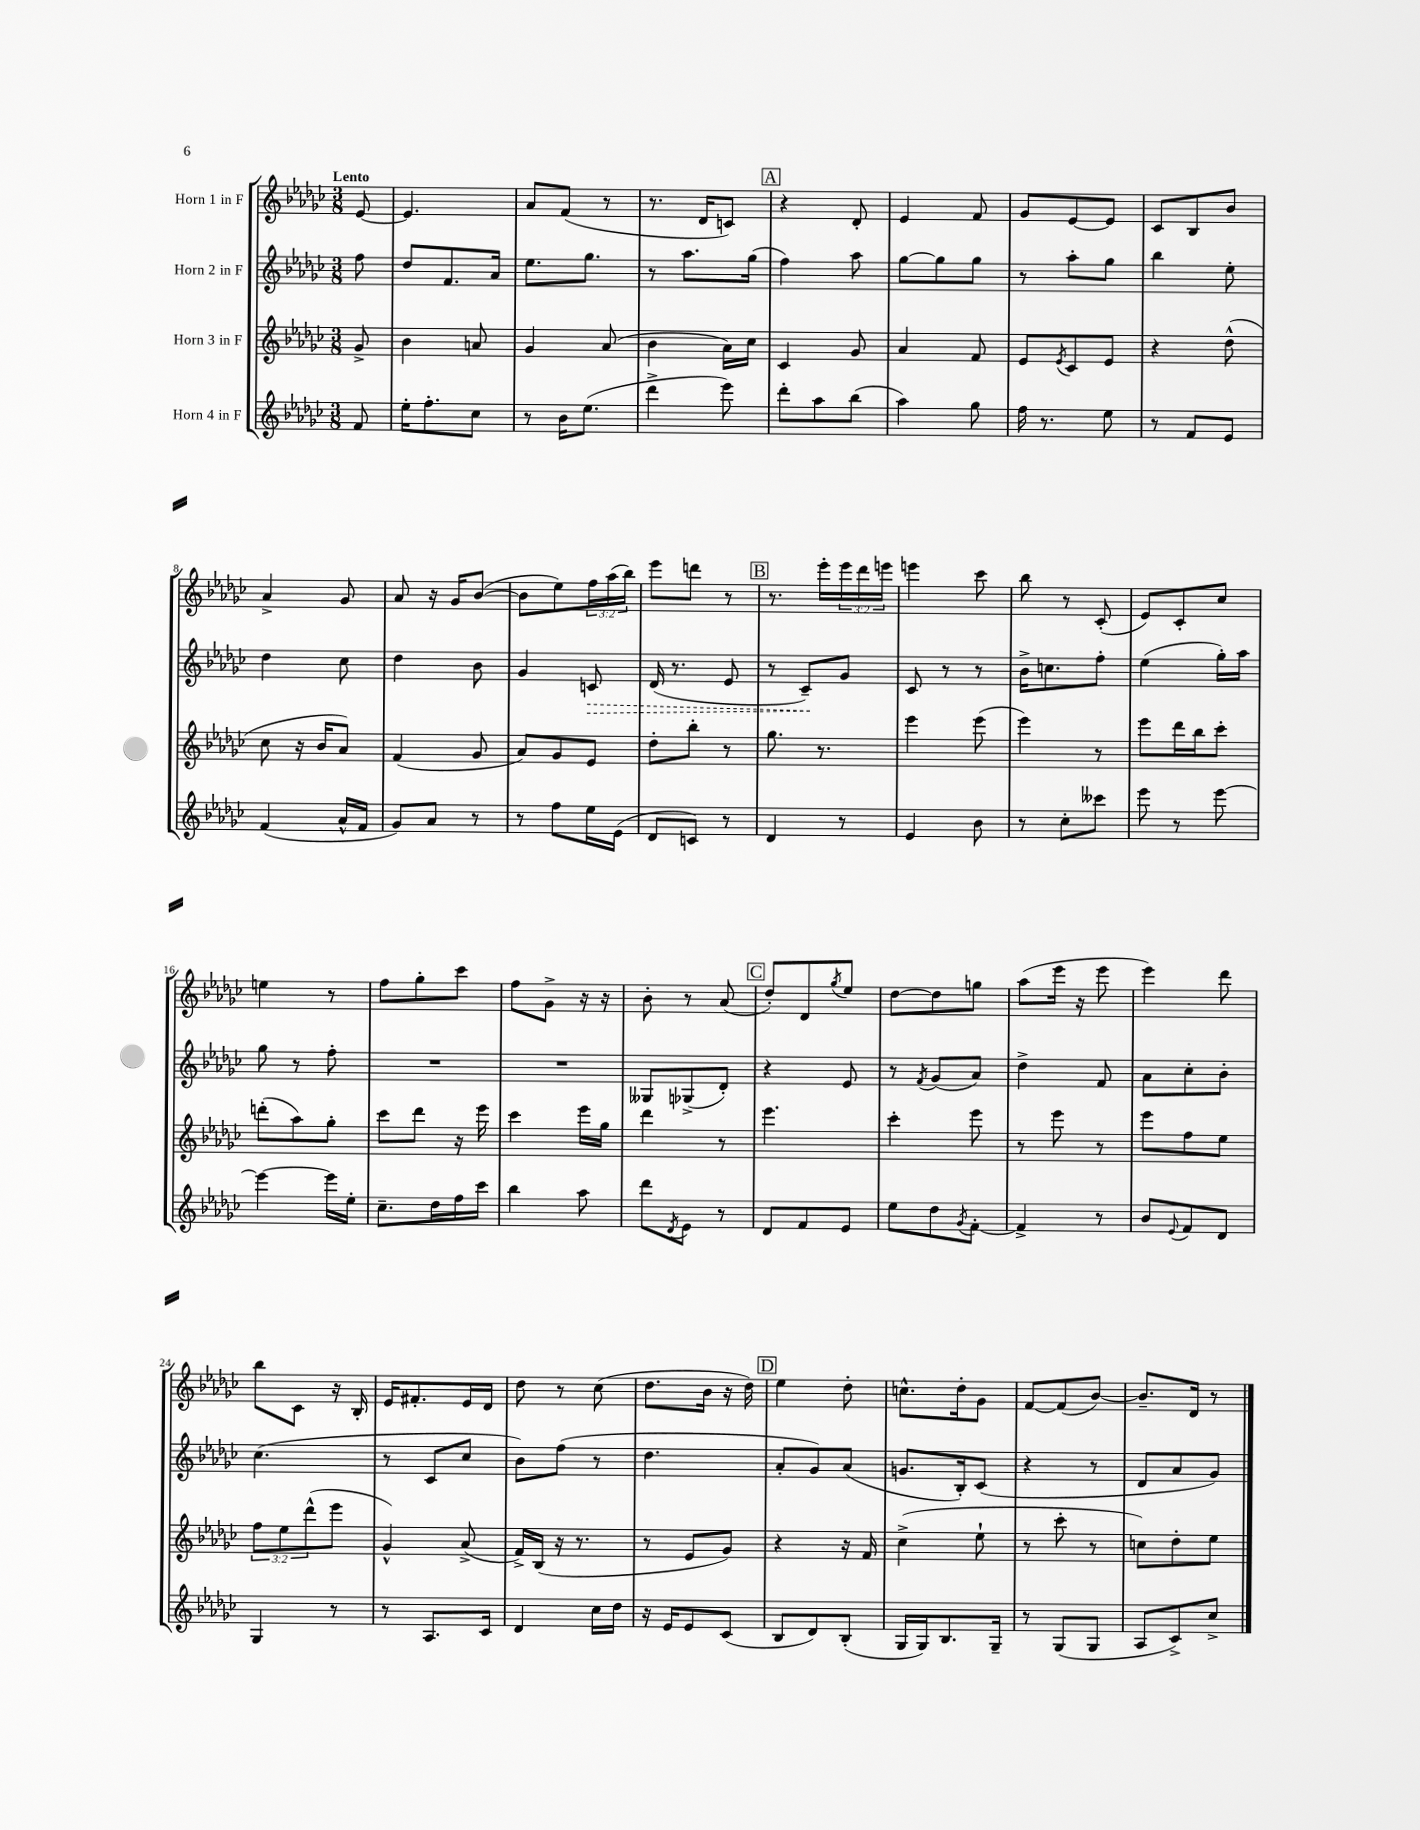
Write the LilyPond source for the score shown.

<<
\new StaffGroup <<
\new Staff = "s0" \with { instrumentName = "Horn 1 in F" } {
    \clef treble \key ges \major \numericTimeSignature \time 3/8 \override Staff.TupletNumber.text = #tuplet-number::calc-fraction-text \partial 8 \tempo "Lento"
    ees'8~ |
    ees'4. |
    aes'8 f'8( r8 |
    r8. des'16 c'8) |
    \mark \markup { \box "A" } r4 des'8-. |
    ees'4 f'8 |
    ges'8 ees'8~ ees'8 |
    ces'8 bes8 bes'8 |
    aes'4-> ges'8 |
    aes'8 r16 ges'16 bes'8~( |
    bes'8 ees''8) \tuplet 3/2 { f''16 aes''16( bes''16) } |
    ees'''8 d'''8 r8 |
    \mark \markup { \box "B" } r8. ees'''16-. \tuplet 3/2 { ees'''16 des'''16 e'''16 } |
    e'''4 ces'''8 |
    bes''8 r8 ces'8-.( |
    ees'8) ces'8-. ces''8 |
    e''4 r8 |
    f''8 ges''8-. ces'''8 |
    f''8 ges'8-> r16 r16 |
    bes'8-. r8 aes'8( |
    \mark \markup { \box "C" } des''8-.) des'8 \acciaccatura { ges''8 } ees''8 |
    des''8~ des''8 g''8 |
    aes''8( ees'''16 r16 ees'''8 |
    ees'''4) des'''8 |
    bes''8 ces'8 r16 bes16-. |
    ees'16 fis'8.-. ees'16 des'16 |
    des''8 r8 ces''8( |
    des''8. bes'16 r16 des''16) |
    \mark \markup { \box "D" } ees''4 des''8-. |
    c''8.-^ des''16-. ges'8 |
    f'8~ f'8( bes'8~) |
    bes'8.-- des'16 r8 \bar "|." |
}
\new Staff = "s1" \with { instrumentName = "Horn 2 in F" } {
    \clef treble \key ges \major \numericTimeSignature \time 3/8 \partial 8
    f''8 |
    des''8 f'8. aes'16 |
    ees''8. ges''8. |
    r8 aes''8. ges''16( |
    \mark \markup { \box "A" } f''4) aes''8 |
    ges''8~ ges''8 ges''8 |
    r8 aes''8-. ges''8 |
    bes''4 ees''8-. |
    des''4 ces''8 |
    des''4 bes'8 |
    ges'4 \once \override Hairpin.style = #'dashed-line c'8\> |
    des'16( r8. ees'8 |
    \mark \markup { \box "B" } r8 ces'8--\!) ges'8 |
    ces'8 r8 r8 |
    bes'16-> c''8. f''8-. |
    ees''4( ges''16-.) aes''16 |
    ges''8 r8 f''8-. |
    R4. |
    R4. |
    geses8 ges8->( des'8-.) |
    \mark \markup { \box "C" } r4 ees'8 |
    r8 \acciaccatura { f'8 } ges'8( aes'8) |
    des''4-> f'8 |
    aes'8 ces''8-. bes'8-. |
    ces''4.( |
    r8 ces'8 ces''8 |
    bes'8) f''8( r8 |
    des''4. |
    \mark \markup { \box "D" } aes'8-. ges'8) aes'8( |
    g'8. bes16-.) ces'8( |
    r4 r8 |
    des'8 aes'8 ges'8) \bar "|." |
}
\new Staff = "s2" \with { instrumentName = "Horn 3 in F" } {
    \clef treble \key ges \major \numericTimeSignature \time 3/8 \override Staff.TupletNumber.text = #tuplet-number::calc-fraction-text \partial 8
    ges'8-> |
    bes'4 a'8 |
    ges'4 aes'8( |
    bes'4 aes'16) ces''16 |
    \mark \markup { \box "A" } ces'4 ges'8 |
    aes'4 f'8 |
    ees'8 \acciaccatura { ees'8 } ces'8 ees'8 |
    r4 des''8-^( |
    ces''8 r16 bes'16 aes'8) |
    f'4( ges'8 |
    aes'8) ges'8 ees'8 |
    des''8-. bes''8-. r8 |
    \mark \markup { \box "B" } ges''8. r8. |
    ees'''4 ees'''8( |
    ees'''4) r8 |
    ees'''8 des'''16 bes''16 ces'''8-. |
    d'''8-.( aes''8) ges''8-. |
    ces'''8 des'''8 r16 ees'''16 |
    ces'''4 ees'''16 ges''16 |
    des'''4 r8 |
    \mark \markup { \box "C" } ees'''4. |
    ces'''4-. ees'''8 |
    r8 ees'''8 r8 |
    ees'''8 f''8 ees''8 |
    \tuplet 3/2 { f''8 ees''8 des'''8-^( } ees'''8 |
    ges'4-^) aes'8->( |
    f'16->) bes16( r16 r8. |
    r8 ees'8 ges'8) |
    \mark \markup { \box "D" } r4 r16 f'16 |
    ces''4->( ees''8-! |
    r8 ces'''8-. r8 |
    c''8) des''8-. ees''8 \bar "|." |
}
\new Staff = "s3" \with { instrumentName = "Horn 4 in F" } {
    \clef treble \key ges \major \numericTimeSignature \time 3/8 \partial 8
    f'8 |
    ees''16-. f''8.-. ces''8 |
    r8 bes'16 ees''8.( |
    des'''4-> ees'''8) |
    \mark \markup { \box "A" } des'''8-. aes''8 bes''8( |
    aes''4) ges''8 |
    f''16 r8. ees''8 |
    r8 f'8 ees'8 |
    f'4( aes'16-^ f'16 |
    ges'8) aes'8 r8 |
    r8 f''8 ees''16 ees'16( |
    des'8 c'8) r8 |
    \mark \markup { \box "B" } des'4 r8 |
    ees'4 bes'8 |
    r8 ces''8-. ceses'''8 |
    ees'''8 r8 ees'''8~ |
    ees'''4~ ees'''16 ees''16-. |
    ces''8.-- des''16 f''16 ces'''16 |
    bes''4 aes''8 |
    des'''8 \acciaccatura { des'8 } ees'8 r8 |
    \mark \markup { \box "C" } des'8 f'8 ees'8 |
    ees''8 des''8 \acciaccatura { ges'8 } f'8~-. |
    f'4-> r8 |
    bes'8 \appoggiatura { ees'8 } f'8 des'8 |
    ges4 r8 |
    r8 aes8. ces'16 |
    des'4 ces''16 des''16 |
    r16 ees'16 ees'8 ces'8( |
    \mark \markup { \box "D" } bes8 des'8) bes8-.( |
    ges16 ges16) bes8. ges16-- |
    r8 ges8( ges8 |
    aes8 ces'8->) ces''8-> \bar "|." |
}
>>
>>
